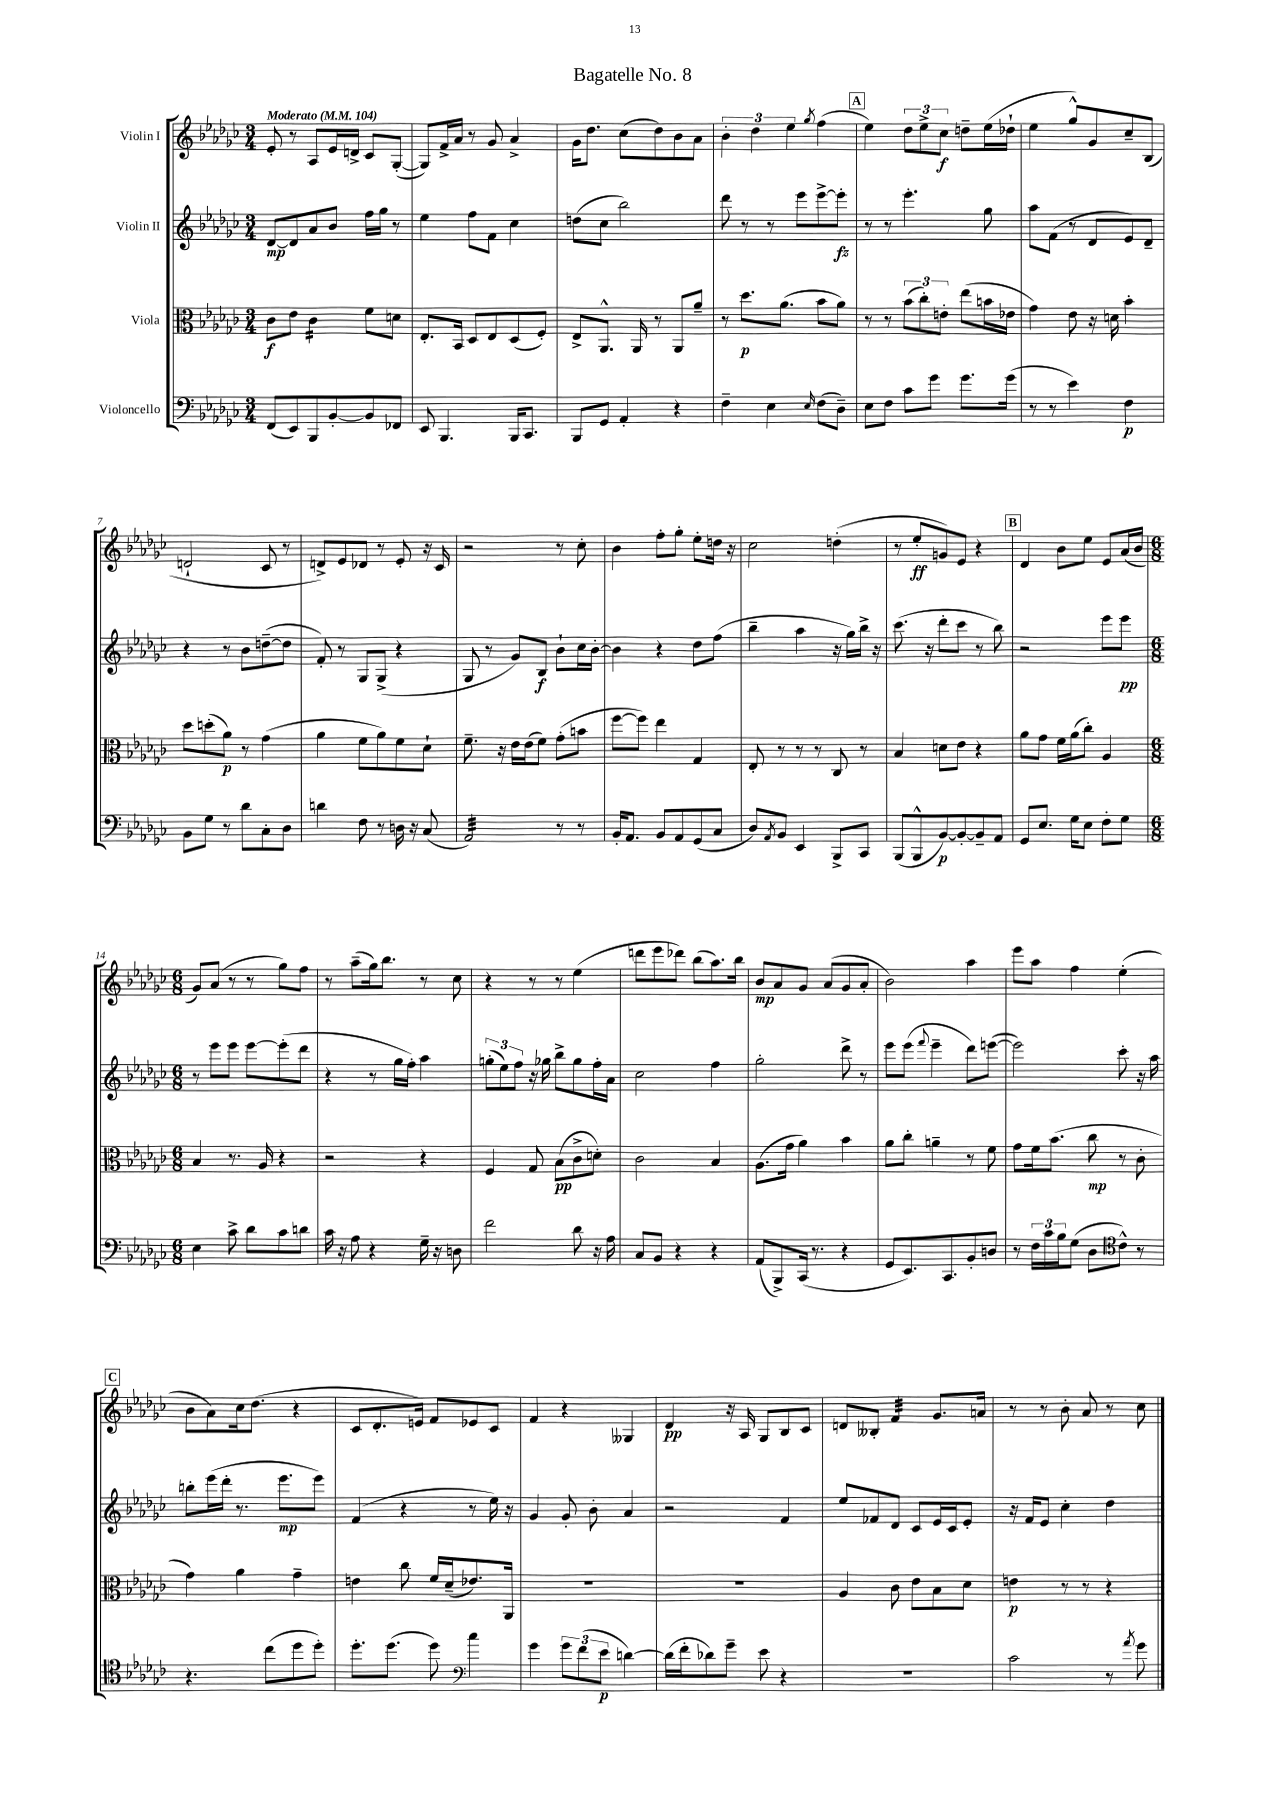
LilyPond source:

\header { title = "Bagatelle No. 8" }
<<
\new StaffGroup <<
\new Staff = "s0" \with { instrumentName = "Violin I" } {
    \clef treble \key ges \major \numericTimeSignature \time 3/4 \tempo "Moderato" 4 = 104
    ees'8-. r8 aes8 ees'16 d'16-> ces'8 ges8~-.( |
    ges8) f'16-> aes'16 r8 ges'8 aes'4-> |
    ges'16 des''8. ces''8( des''8) bes'8 aes'8 |
    \tuplet 3/2 { bes'4-. des''4 ees''4 } \acciaccatura { ges''8 } f''4( |
    \mark \markup { \box "A" } ees''4) \tuplet 3/2 { des''8 ees''8-> ces''8\f } d''8-- ees''16( des''16-! |
    ees''4 ges''8-^) ges'8 ces''8-- bes8( |
    d'2-! ces'8 r8 |
    d'8->) ees'8 des'8 r8 ees'8-. r16 ces'16 |
    r2 r8 ces''8-. |
    bes'4 f''8-. ges''8-. ees''8-. d''16 r16 |
    ces''2 d''4-.( |
    r8 ees''8-.\ff g'8) ees'8 r4 |
    \mark \markup { \box "B" } des'4 bes'8 ees''8 ees'8 aes'16( bes'16 |
    \numericTimeSignature \time 6/8 ges'8) aes'8( r8 r8 ges''8) f''8 |
    r8 aes''8--( ges''16) bes''8. r8 ces''8 |
    r4 r8 r8 ees''4( |
    d'''8 ees'''8 des'''8) bes''8( aes''8.) bes''16 |
    bes'8\mp aes'8 ges'8 aes'8( ges'8 aes'8-. |
    bes'2) aes''4 |
    ees'''8 aes''8 f''4 ees''4-.( |
    \mark \markup { \box "C" } bes'8 aes'8) ces''16 des''8.( r4 |
    ces'8 des'8.-. e'16) f'8 ees'8 ces'8 |
    f'4 r4 geses4 |
    des'4\pp r16 aes16 ges8 bes8 ces'8 |
    d'8 beses8-. f'4:32 ges'8. a'16 |
    r8 r8 bes'8-. aes'8 r8 ces''8 \bar "|." |
}
\new Staff = "s1" \with { instrumentName = "Violin II" } {
    \clef treble \key ges \major \numericTimeSignature \time 3/4
    des'8~\mp des'8 aes'8 bes'8 f''16 ges''16 r8 |
    ees''4 f''8 f'8 ces''4 |
    d''8( ces''8 bes''2) |
    des'''8 r8 r8 ees'''8 ees'''8~-> ees'''8-.\fz |
    \mark \markup { \box "A" } r8 r8 ees'''4.-. ges''8 |
    aes''8 f'8( r8 des'8 ees'8) des'8-- |
    r4 r8 bes'8 d''8~--( d''8 |
    f'8-.) r8 ges8 ges8->( r4 |
    ges8 r8 ges'8) bes8\f bes'8-! ces''16 bes'16~-. |
    bes'4 r4 des''8 f''8( |
    bes''4-- aes''4 r16 ges''16) bes''16-> r16 |
    ces'''8.( r16 des'''8-. ces'''8 r8 bes''8) |
    \mark \markup { \box "B" } r2 ees'''8 ees'''8\pp |
    \numericTimeSignature \time 6/8 r8 ees'''8 ees'''8 ees'''8~ ees'''8-.( des'''8 |
    r4 r8 ges''16 f''16-.) aes''4 |
    \tuplet 3/2 { g''8-.( ees''8) f''8 } r16 ges''16 bes''8-> ges''8 f''16-. aes'16 |
    ces''2 f''4 |
    ges''2-. des'''8-> r8 |
    ees'''8 ees'''8( \appoggiatura { f'''8 } ees'''4-- des'''8) e'''8~( |
    e'''2) ces'''8-. r16 aes''16 |
    \mark \markup { \box "C" } b''8-. ees'''16( des'''16-. r8. ees'''8.\mp ees'''8) |
    f'4( r4 r8 ees''16) r16 |
    ges'4 ges'8-. bes'8-. aes'4 |
    r2 f'4 |
    ees''8 fes'8 des'8 ces'8 ees'16 ces'16 ees'8-. |
    r16 f'16 ees'8 ces''4-. des''4 \bar "|." |
}
\new Staff = "s2" \with { instrumentName = "Viola" } {
    \clef alto \key ges \major \numericTimeSignature \time 3/4
    ces'8\f ees'8 ces'4:16 f'8 d'8 |
    ees8.-. bes,16 des8 ees8 des8( f8-.) |
    ees8-> aes,8.-^ aes,16 r8 aes,8 aes'8-- |
    r8 des''8.\p aes'8.( bes'8 aes'8) |
    \mark \markup { \box "A" } r8 r8 \tuplet 3/2 { bes'8( ces''8-.) e'8-. } ees''8( b'16 ees'16 |
    ges'4) ees'8 r16 d'16 bes'4-. |
    des''8 d''8-.( aes'8\p) r8 ges'4( |
    aes'4 f'8 aes'8) f'8 des'8-! |
    f'8.-- r16 ees'16 ees'16( f'8) ges'8-.( b'8 |
    f''8~ f''8) ees''4 ges4 |
    ees8-. r8 r8 r8 ces8 r8 |
    bes4 d'8 ees'8 r4 |
    \mark \markup { \box "B" } aes'8 ges'8 f'16 aes'16( ces''8-.) aes4 |
    \numericTimeSignature \time 6/8 bes4 r8. aes16 r4 |
    r2 r4 |
    f4 ges8 bes8\pp( ces'8-> d'8-.) |
    ces'2 bes4 |
    aes8.( ges'16 aes'4) bes'4 |
    aes'8 ces''8-. a'4-- r8 f'8 |
    ges'8 f'16 bes'8.( ces''8\mp r8 ces'8-. |
    \mark \markup { \box "C" } ges'4) aes'4 ges'4-- |
    e'4 ces''8 f'16 des'16--( ees'8.) aes,16 |
    R2. |
    R2. |
    aes4 ces'8 ees'8 bes8 des'8 |
    e'4\p r8 r8 r4 \bar "|." |
}
\new Staff = "s3" \with { instrumentName = "Violoncello" } {
    \clef bass \key ges \major \numericTimeSignature \time 3/4
    f,8( ees,8) bes,,8 bes,8~-. bes,8 fes,8 |
    ees,8 bes,,4. bes,,16 ces,8. |
    bes,,8 ges,8 aes,4-. r4 |
    f4-- ees4 \grace { ees16 } f8( des8--) |
    \mark \markup { \box "A" } ees8 f8 ces'8 ges'8 ges'8. ges'16( |
    r8 r8 ees'4) f4\p |
    bes,8 ges8 r8 des'8 ces8-. des8 |
    d'4 f8 r8 d16 r16 ces8( |
    aes,2:32) r8 r8 |
    bes,16-. aes,8. bes,8 aes,8 ges,8( ces8 |
    des8) \acciaccatura { aes,8 } bes,8 ees,4 bes,,8-> ces,8 |
    bes,,8( bes,,8-^ bes,8~\p) bes,8~-. bes,8-- aes,8 |
    \mark \markup { \box "B" } ges,8 ees8. ges16 ees8 f8-. ges8 |
    \numericTimeSignature \time 6/8 ees4 ces'8-> des'8 ces'8 d'8 |
    ces'16 r16 aes8 r4 ges16-- r16 d8 |
    f'2 des'8 r16 aes16 |
    ces8 bes,8 r4 r4 |
    aes,8( bes,,8->) ces,16( r8. r4 |
    ges,8 ees,8.) ces,8. bes,8-. d8 |
    r8 \tuplet 3/2 { f16 ces'16 bes16 } ges8( des8 ces'8-^) r8 |
    \mark \markup { \box "C" } \clef tenor r4. ces''8( des''8 des''8-.) |
    des''8.-. des''8.( des''8) ces''4 |
    \clef bass ges'4 \tuplet 3/2 { ges'8 f'8( ees'8\p } d'4~) |
    d'16( f'16-. des'8) ges'8-- ees'8 r4 |
    R2. |
    ces'2 r8 \acciaccatura { aes'8 } ges'8 \bar "|." |
}
>>
>>
